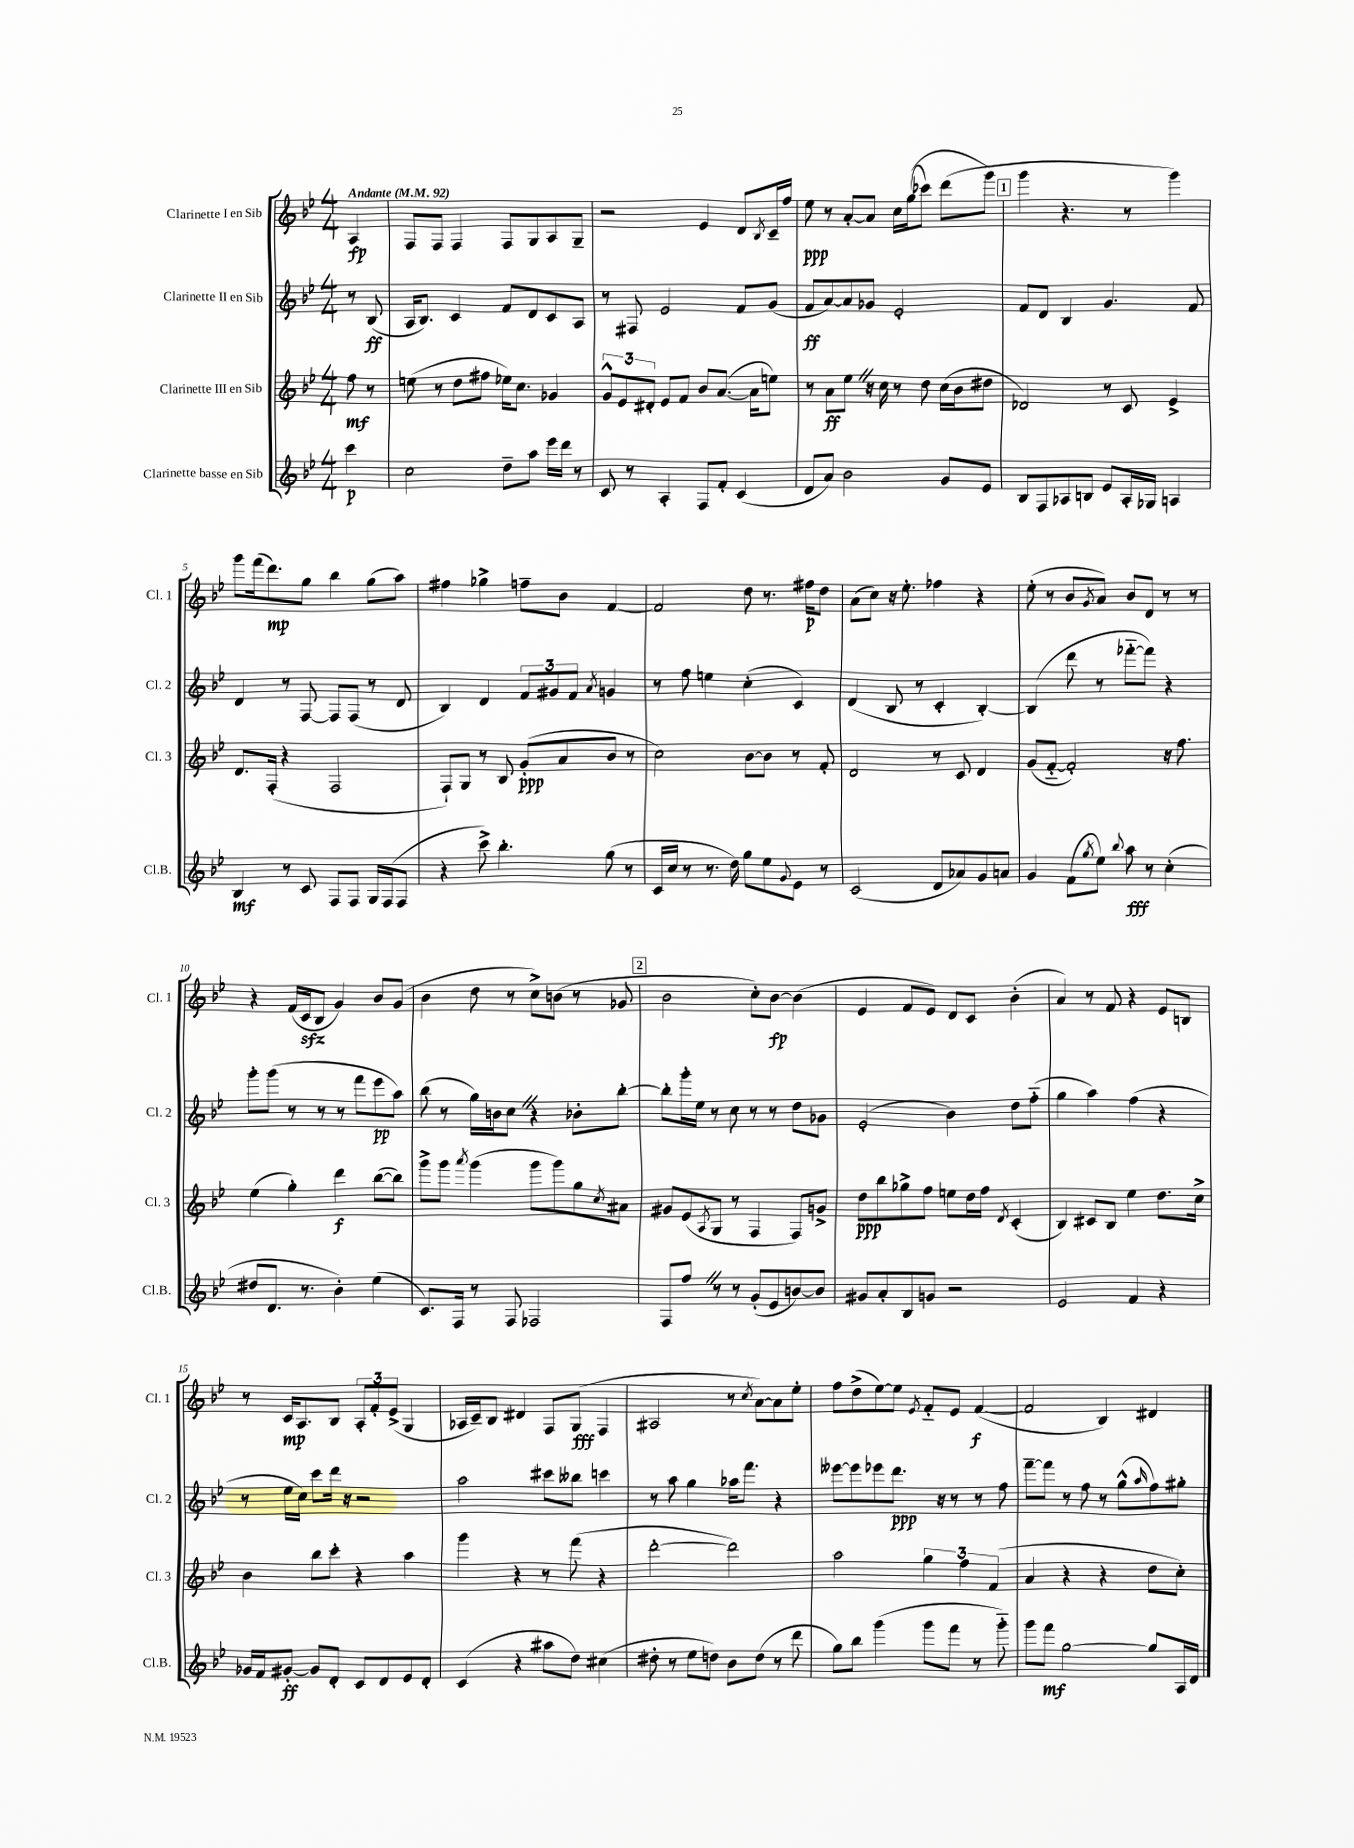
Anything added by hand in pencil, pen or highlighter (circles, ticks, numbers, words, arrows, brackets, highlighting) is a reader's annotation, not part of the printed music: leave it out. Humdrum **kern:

**kern	**dynam	**kern	**dynam	**kern	**dynam	**kern	**dynam
*part4	*part4	*part3	*part3	*part2	*part2	*part1	*part1
*staff4	*staff4	*staff3	*staff3	*staff2	*staff2	*staff1	*staff1
*I"Clarinette basse en Sib	*	*I"Clarinette III en Sib	*	*I"Clarinette II en Sib	*	*I"Clarinette I en Sib	*
*I'Cl.B.	*	*I'Cl. 3	*	*I'Cl. 2	*	*I'Cl. 1	*
*clefG2	*	*clefG2	*	*clefG2	*	*clefG2	*
*k[b-e-]	*	*k[b-e-]	*	*k[b-e-]	*	*k[b-e-]	*
*M4/4	*	*M4/4	*	*M4/4	*	*M4/4	*
*MM92	*	*MM92	*	*MM92	*	*MM92	*
=	=	=	=	=	=	=	=
!	!	!	!	!	!	!LO:TX:a:B:t=Andante	!
4ccc\	p	8ff\	mf	8r	.	4A/	fp
.	.	8r	.	(8B-/	ff	.	.
=1	=1	=1	=1	=1	=1	=1	=1
2cc\	.	(8een\	.	16A/KL	.	8F/L	.
.	.	.	.	8.B-/J)	.	.	.
.	.	8r	.	.	.	8F/J	.
.	.	8dd\L	.	4c/	.	4F/	.
.	.	8ff#X\J	.	.	.	.	.
8dd~\L	.	16ee-X\KL)	.	8f/L	.	8F/L	.
.	.	8.cc\J	.	.	.	.	.
8aa\J	.	.	.	8d/	.	8G/	.
16eee-\LL	.	4g-X/	.	8c/	.	8A/	.
16ddd\JJ	.	.	.	.	.	.	.
8r	.	.	.	8A/J	.	8G~/J	.
=2	=2	=2	=2	=2	=2	=2	=2
8c/	.	12g^^/L	.	8r	.	2r	.
.	.	12e-/	.	.	.	.	.
8r	.	.	.	8F#X/	.	.	.
.	.	12d#X'/J	.	.	.	.	.
4A'/	.	8e-/L	.	2e-/	.	.	.
.	.	8f/J	.	.	.	.	.
8F/L	.	8b-/L	.	.	.	4e-/	.
8f'/J	.	([8.a/J	.	.	.	.	.
(4c/	.	.	.	8f/L	.	8d/L	.
.	.	16a\KL]	.	.	.	.	.
.	.	.	.	.	.	8qB-/	.
.	.	8een\J)	.	(8g/J	.	16c~/L	.
.	.	.	.	.	.	16ff/JJ	.
=3	=3	=3	=3	=3	=3	=3	=3
8d/L	.	8r	.	8f/L	ff	8ee-\	ppp
8a/J)	.	8a\L	ff	[8a/)	.	8r	.
2b-\	.	8ee-Z\J	.	8a/]	.	[8a'/L	.
.	.	16r	.	8g-X/J	.	8a/J]	.
.	.	16cc\	.	.	.	.	.
.	.	8r	.	2e-'/	.	16cc\LL	.
.	.	.	.	.	.	((16gg\J	.
.	.	8dd\	.	.	.	8ccc-X\J)	.
8g/L	.	(16cc\LL	.	.	.	(8ddd\L	.
.	.	16b-\J	.	.	.	.	.
8e-/J	.	8dd#X\J	.	.	.	8ggg\J)	.
!!LO:REH:place=s1:t=1
=4	=4	=4	=4	=4	=4	=4	=4
8B-/L	.	2d-X/)	.	8f/L	.	4ggg\	.
8F/	.	.	.	8d/J	.	.	.
8A-X/	.	.	.	4B-/	.	4.r	.
8Bn/J	.	.	.	.	.	.	.
8e-/L	.	8r	.	4.g/	.	.	.
16A-'/L	.	8c/	.	.	.	8r	.
16G-X/JJ	.	.	.	.	.	.	.
4An/	.	4e-^/	.	.	.	4ggg\)	.
.	.	.	.	8f/	.	.	.
!!LO:LB:g=z
=5	=5	=5	=5	=5	=5	=5	=5
4B-/	mf	8.d/L	.	4d/	.	8ggg\L	.
.	.	.	.	.	.	(16fff\k	.
.	.	(16F'/Jk	.	.	.	8.ddd\)	mp
8r	.	4r	.	8r	.	.	.
8c/	.	.	.	[8F/	.	8gg\J	.
8F/L	.	2F/	.	8F/L]	.	4bb-\	.
8F/J	.	.	.	(8F/J	.	.	.
16G/LL	.	.	.	8r	.	(8gg\L	.
(16F/J	.	.	.	.	.	.	.
8F/J	.	.	.	8d/	.	8aa\J)	.
=6	=6	=6	=6	=6	=6	=6	=6
4r	.	8F`/L)	.	4B-/)	.	4ff#X\	.
.	.	8G/J	.	.	.	.	.
8ccc^\)	.	8r	.	4d/	.	4gg-X^\	.
4.bb-'\	.	8B-/	.	.	.	.	.
.	.	(8g'/L	ppp	12f/L	.	8ffn~\L	.
.	.	.	.	12g#X/	.	.	.
.	.	8a/	.	.	.	8b-\J	.
.	.	.	.	12f/J	.	.	.
.	.	.	.	8qa/	.	.	.
(8gg\	.	8b-/J	.	4gn/	.	[4f/	.
8r	.	8r	.	.	.	.	.
=7	=7	=7	=7	=7	=7	=7	=7
16c/LL	.	2cc\)	.	8r	.	2f/]	.
16cc/JJ	.	.	.	.	.	.	.
8r	.	.	.	8ff\	.	.	.
8.r	.	.	.	4een\	.	.	.
16dd\)	.	.	.	.	.	.	.
8gg\L	.	[8b-\L	.	(4cc'\	.	8dd\	.
8ee-\	.	8b-\J]	.	.	.	8.r	.
8qqg/	.	.	.	.	.	.	.
8e-\J	.	8r	.	4c/)	.	.	.
.	.	.	.	.	.	16ff#X\KL	p
8r	.	8f'/	.	.	.	8dd\J	.
=8	=8	=8	=8	=8	=8	=8	=8
(2c/	.	2d/	.	(4d/	.	(8a\L	.
.	.	.	.	.	.	8cc\J)	.
.	.	.	.	8B-/	.	16r	.
.	.	.	.	.	.	8.ee-'\	.
.	.	.	.	8r	.	.	.
8d/L	.	8r	.	4c'/	.	4ff-X\	.
8a-X/)	.	8c/	.	.	.	.	.
8g/	.	4d/	.	[4B-'/)	.	4r	.
8an/J	.	.	.	.	.	.	.
=9	=9	=9	=9	=9	=9	=9	=9
4g/	.	(8g/L	.	(4B-/]	.	(8ee-'\	.
.	.	[8f/J	.	.	.	8r	.
(8f\L	.	2f'/])	.	8ddd\	.	8b-/L	.
8qgg/	.	.	.	.	.	8qg/	.
8ee-\J)	.	.	.	8r	.	8a/J)	.
8qqbb-/	.	.	.	.	.	.	.
8aa\	fff	.	.	[8fff-X\L	.	8b-/L	.
8r	.	.	.	8fff-\J])	.	8d/J	.
(4cc'\	.	16r	.	4r	.	8r	.
.	.	8.ff\	.	.	.	.	.
.	.	.	.	.	.	8r	.
!!LO:LB:g=z
=10	=10	=10	=10	=10	=10	=10	=10
8dd#X/L	.	(4ee-\	.	8ggg'\L	.	4r	.
8.d/J	.	.	.	(8ggg\J	.	.	.
.	.	4gg'\)	.	8r	.	(16f/LL	.
8.r	.	.	.	.	.	16czz/J	.
.	.	.	.	8r	.	8B-/J	.
4b-'\)	.	4ddd\	f	8r	.	4g/)	.
.	.	.	.	8fff\L	.	.	.
(4ee-\	.	([8bb-\L	.	8eee-\	pp	8b-/L	.
.	.	8bb-\J])	.	8aa\J)	.	(8g/J	.
=11	=11	=11	=11	=11	=11	=11	=11
8.c/L)	.	8ggg^\L	.	(8bb-\	.	4b-\	.
.	.	8ggg\J	.	8r	.	.	.
16F/Jk	.	.	.	.	.	.	.
.	.	8qaaa/	.	.	.	.	.
8r	.	(4ggg\	.	16gg\LL)	.	8dd\	.
.	.	.	.	16bn\J	.	.	.
8F/	.	.	.	8ccZ\J	.	8r	.
2F-X/	.	8ggg\L	.	4r	.	8cc^\L)	.
.	.	8ggg\)	.	.	.	(8bn\J	.
.	.	8gg\	.	8b-X'\L	.	8r	.
.	.	8qcc/	.	.	.	.	.
.	.	8a#X\J	.	[8bb-'\J	.	8g-X/	.
!!LO:REH:place=s1:t=2
=12	=12	=12	=12	=12	=12	=12	=12
8F/L	.	8g#X/L	.	8bb-'\L]	.	2b-\	.
8ffZ/J	.	(8e-/	.	16ggg'\L	.	.	.
.	.	.	.	16ee-\JJ	.	.	.
.	.	8qA/	.	.	.	.	.
8r	.	8G/J	.	8r	.	.	.
8r	.	8r	.	8cc\	.	.	.
(8g'/L	.	4F/	.	8r	.	8cc'\L)	.
8e-/	.	.	.	8r	.	[8b-\J	fp
[8bn/)	.	8F/L)	.	8dd\L	.	(4b-\]	.
8b/J]	.	8gn^/J	.	8g-X\J	.	.	.
=13	=13	=13	=13	=13	=13	=13	=13
8g#X/L	.	8dd\L	ppp	(2e-'/	.	4e-/	.
8a'/	.	8bb-\	.	.	.	.	.
8B-/	.	8gg-X^\	.	.	.	8f/L	.
8gn/J	.	8ff\J	.	.	.	8e-/J)	.
2r	.	8een\L	.	4b-\)	.	8d/L	.
.	.	16dd\L	.	.	.	8c/J	.
.	.	16ff\JJ	.	.	.	.	.
.	.	8qd/	.	.	.	.	.
.	.	(4c'/	.	8dd\L	.	(4b-'\	.
.	.	.	.	(8ff\J	.	.	.
=14	=14	=14	=14	=14	=14	=14	=14
2e-/	.	4B-/)	.	4gg\	.	4a/)	.
.	.	8c#X/L	.	4aa\)	.	8r	.
.	.	8B-/J	.	.	.	8f/	.
4f/	.	4ee-\	.	(4ff\	.	4r	.
4r	.	8.dd\L	.	4r	.	8e-/L	.
.	.	.	.	.	.	8Bn/J	.
.	.	16cc^\Jk	.	.	.	.	.
!!LO:LB:g=z
=15	=15	=15	=15	=15	=15	=15	=15
16g-X/LL	.	4b-\	.	8r	.	8r	.
16f/J	.	.	.	.	.	.	.
[8g#X'/J	ff	.	.	16ee-\LL	.	16c/KL	mp
.	.	.	.	16cc\JJ)	.	8.A/	.
8g#/L]	.	8bb-\L	.	8ccc\L	.	.	.
8d'/J	.	8ccc'\J	.	16ddd\Jk	.	8B-/J	.
.	.	.	.	16r	.	.	.
8c/L	.	4r	.	2r	.	12A'/L	.
.	.	.	.	.	.	12f'/	.
8d/	.	.	.	.	.	.	.
.	.	.	.	.	.	(12e-^/J	.
8e-/	.	4aa\	.	.	.	4G/	.
8d'/J	.	.	.	.	.	.	.
=16	=16	=16	=16	=16	=16	=16	=16
(4c/	.	4ggg\	.	2aa\	.	16A-X/LL	.
.	.	.	.	.	.	16c~/J)	.
.	.	.	.	.	.	8B-/J	.
4r	.	4r	.	.	.	4d#X/	.
8aa#X\L	.	8r	.	8ccc#X\L	.	8F/L	.
8dd\J)	.	(8fff\	.	8bb--X\J	.	(8G/J	fff
(4cc#X\	.	4r	.	4cccn\	.	4F/	.
=17	=17	=17	=17	=17	=17	=17	=17
8dd#X'\	.	[2ddd'\	.	8r	.	2A#X/	.
8r	.	.	.	8aa\	.	.	.
8ee-\L	.	.	.	4gg\	.	.	.
8ddn\J)	.	.	.	.	.	.	.
8b-\L	.	2ddd\])	.	16aa-X\KL	.	8r	.
.	.	.	.	8.fff\J	.	.	.
.	.	.	.	.	.	8qcc/	.
(8dd\J	.	.	.	.	.	[8a\L)	.
8r	.	.	.	4r	.	8a\]	.
8ddd\	.	.	.	.	.	8ee-'\J	.
=18	=18	=18	=18	=18	=18	=18	=18
8gg\L)	.	2aa\	.	[8eee--X\L	.	8ff\L	.
8bb-\J	.	.	.	8eee--\]	.	(8dd^\	.
(4ggg\	.	.	.	8eee-X\	.	[8ee-\)	.
.	.	.	.	8.ddd\J	ppp	8ee-\J]	.
.	.	.	.	.	.	8qe-/	.
8ggg\L	.	6gg\	.	.	.	8f/L	.
.	.	.	.	16r	.	.	.
8fff\J	.	.	.	8r	.	8e-/J	.
.	.	6ff\	.	.	.	.	.
8r	.	.	.	8r	.	([4f/	f
.	.	(6f/	.	.	.	.	.
8ggg\)	.	.	.	8ff\	.	.	.
=19	=19	=19	=19	=19	=19	=19	=19
8ggg\L	.	4a/	.	[8fff~\L	.	2f/]	.
8fff\J	mf	.	.	8fff\J]	.	.	.
[2gg\	.	4r	.	8r	.	.	.
.	.	.	.	8ff\	.	.	.
.	.	4r	.	8r	.	4B-/)	.
.	.	.	.	(8gg^^\L	.	.	.
.	.	.	.	16qqaa/	.	.	.
8gg/L]	.	8dd\L	.	8ff\)	.	4d#X/	.
16A/L	.	8cc'\J)	.	8gg#X'\J	.	.	.
16d/JJ	.	.	.	.	.	.	.
==	==	==	==	==	==	==	==
*-	*-	*-	*-	*-	*-	*-	*-
